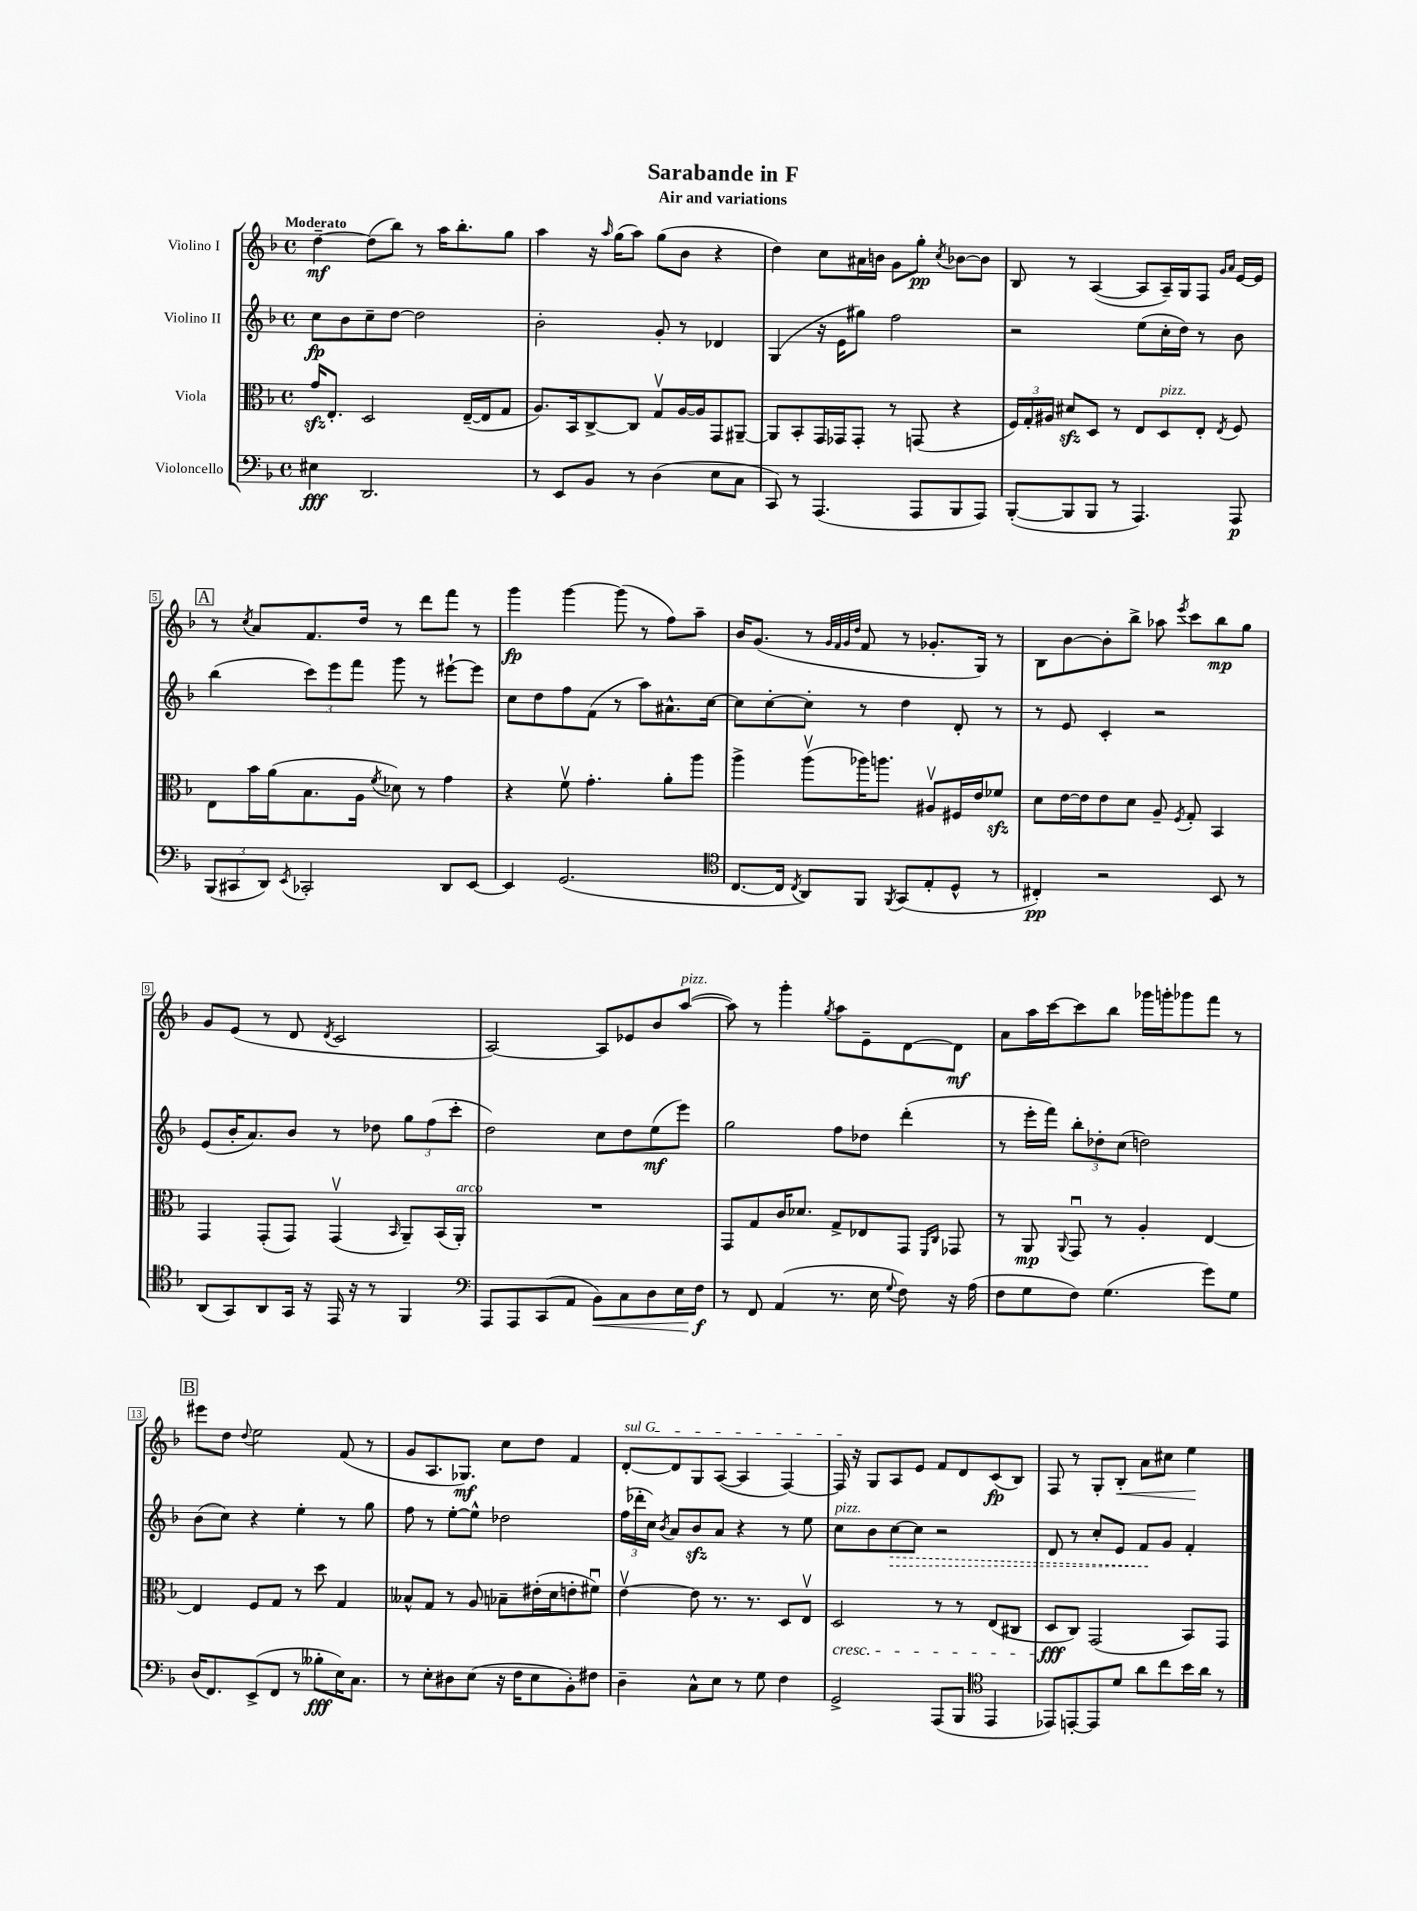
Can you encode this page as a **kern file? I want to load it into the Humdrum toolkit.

**kern	**kern	**kern	**kern
*staff4	*staff3	*staff2	*staff1
*clefF4	*clefC3	*clefG2	*clefG2
*k[b-]	*k[b-]	*k[b-]	*k[b-]
*M4/4	*M4/4	*M4/4	*M4/4
*met(c)	*met(c)	*met(c)	*met(c)
4E#	16g	8cc	[4dd~
.	8.E'	.	.
.	.	8b-	.
2.DD	2D	8cc~	(8dd]
.	.	[8dd	8bb-)
.	.	2dd]	8r
.	.	.	16aa
.	.	.	8.bb-'
.	([16E~	.	.
.	16E]	.	.
.	8G	.	8gg
=	=	=	=
8r	8.A)	2b-'	4aa
8EE	.	.	.
.	16BB-	.	.
8BB-	[8C^	.	16r
.	.	.	16qqaa
.	.	.	(16gg
8r	8C]	.	8aa)
(4D	8Gv	8g'	(8gg
.	[16A	8r	8b-
.	16A]	.	.
8E	8GG	4d-	4r
8C	[8AA#~	.	.
=	=	=	=
8CC)	8AA#]	(4G	4dd)
8r	8BB-'	.	.
(4.AAA	16GG	16r	8cc
.	16GG-	16e	.
.	8GG-'	8gg#)	16a#
.	.	.	16b
.	8r	2ff	8g
8AAA	(8GG	.	8gg'
.	.	.	8qcc
8BBB-	4r	.	[8b-
8AAA)	.	.	8b-]
=	=	=	=
([8BBB-'	24F)	2r	8B-
.	24G'	.	.
.	24A#	.	.
8BBB-]	8d#	.	8r
8BBB-	8D	.	([4A
8r	8r	.	.
4.AAA)	8E	(8ee	8A]
.	8D	16cc'	16A~)
.	.	16dd)	16G
.	8E'	8r	8F
.	.	.	16qqg
.	8qE	.	16qqa
8AAA	8F	8b-	[16e
.	.	.	16e]
=	=	=	=
(12BBB-	8E	(4bb-	8r
12CC#	.	.	.
.	.	.	8qcc
.	16b-	.	8a
12DD)	.	.	.
.	(16a	.	.
8qEE	.	.	.
2CC-'	8.B-	12ccc)	8.f
.	.	12eee	.
.	.	12fff	.
.	16A	.	16dd
.	8qf	.	.
.	8d-)	8ggg	8r
.	8r	8r	8ddd
8DD	4g	[8eee#`	8fff
[8EE	.	8eee#]	8r
=	=	=	=
4EE]	4r	8cc	4ggg
.	.	8dd	.
(2.GG	8fv	8ff	[4ggg
.	4.g'	(8f	.
.	.	8r	(8ggg]
.	.	8aa)	8r
.	8a'	8.a#^^	8ff)
.	8aa	.	8aa~
.	.	[16cc	.
=	=	=	=
*clefC4	*	*	*
[8.C	4aa^	8cc]	16b-
.	.	.	(8.g
.	.	[8cc'	.
16C]	.	.	.
8qC	.	.	.
8AA)	(8aav	8cc']	8r
.	.	.	32qqg
.	.	.	32qqf
.	.	.	32qqg
.	.	.	32qqdd
8FF	16aa-)	8r	8f
.	8.aa	.	.
8qFF	.	.	.
(8GG	.	4dd	8r
8E'	8A#v	.	8.g-'
8D^^	16F#	8d'	.
.	16e	.	16G)
8r	8f-	8r	8r
=	=	=	=
4C#')	8d	8r	8B-
.	[16e	8e	[8b-
.	16e]	.	.
2r	8e	4c'	8b-']
.	8d	.	8bb-^
.	8A~	2r	8aa-
.	8qF	.	8qeee
.	8G'	.	8ccc
8BB-	4BB-	.	8bb-
8r	.	.	8gg
=	=	=	=
(8AA	4GG	(8e	8g
8GG)	.	16b-'	(8e
.	.	8.a)	.
8AA	(8GG'	.	8r
16GG	8GG)	8b-	8d
16r	.	.	.
.	.	.	8qd
16EE	(4GGv	8r	2c
16r	.	.	.
8r	.	8dd-	.
.	16qqBB-	.	.
4FF	8AA~)	12gg	.
.	.	(12ff	.
.	(16BB-	.	.
.	.	12ccc'	.
.	16AA')	.	.
=	=	=	=
*clefF4	*	*	*
8AAA	1r	2dd)	[2A)
8AAA	.	.	.
(8CC	.	.	.
8AA	.	.	.
8BB-)	.	8cc	8A]
8C	.	8dd	8e-
8D	.	(8ee	8b-
16E	.	8eee)	([8aa
16F	.	.	.
=	=	=	=
8r	8GG	2gg	8aa])
8FF	8G	.	8r
(4AA	16c	.	4ggg'
.	8.d-	.	.
.	.	.	8qgg
8.r	8G^	8ff	8aa
.	8E-	8dd-	8e~
16E	.	.	.
8qqG	.	.	.
8F)	8GG	(4ddd'	[8d
.	16qqFF	.	.
.	16qqC	.	.
16r	8GG-	.	8d]
(16A	.	.	.
=	=	=	=
8F	8r	8r	8a
8G	8AA	16eee'	16aa
.	.	16fff)	[16ccc
.	8qqAA	.	.
8F)	8GGu	12bb-'	8ccc]
.	.	12dd-'	.
(4.G	8r	.	8bb-
.	.	(12cc	.
.	4A'	2dd)	16ggg-
.	.	.	16ggg'
.	.	.	8ggg-
8g)	[4E	.	8fff
8G	.	.	8r
=	=	=	=
(16D	4E]	(8b-	8eee#
8.FF)	.	.	.
.	.	8cc)	8dd
.	.	.	8qqdd
(8EE^	8F	4r	2ee
8FF	8G	.	.
8r	8r	4ee'	.
8B--'	8dd	.	.
16E)	4G	8r	(8f
8.C	.	.	.
.	.	8gg	8r
=	=	=	=
8r	8B--^^	8ff	8g
8E'	8G	8r	8.A
8D#	8r	[8ee'	.
.	.	.	8.G-)
(8E	8A	8ee^^]	.
16r	8B-~	2dd-	8cc
16F	.	.	.
8E	(16e#'	.	8dd
.	16d	.	.
8BB-')	8e'	.	4f
8F#	8f#u)	.	.
=	=	=	=
4D~	[4ev	(24ff	[8d'
.	.	24ddd-'	.
.	.	24cc)	.
.	.	8qb-	.
.	.	8a	8d]
8C^^	8e]	8b-	8G
8E	8.r	8a	([8A
8r	.	4r	4A]
.	8.r	.	.
8G	.	.	.
4F	8D	8r	[4F)
.	8Ev	8ee	.
=	=	=	=
2GG^	2D	8cc	16F]
.	.	.	16r
.	.	8b-	8G
.	.	[8cc	8A
.	.	8cc]	8e
(8AAA	8r	2r	8f
8BBB-	8r	.	8d
*clefC4	*	*	*
4EE	(8E	.	(8c
.	8C#	.	8B-)
=	=	=	=
8EE-)	8D	8d	8F
[8EE'	8C)	8r	8r
8EE]	(2GG	8cc'	8G'
8d	.	8e	8B-'
8a	.	8f	8a
8cc	.	8g	8cc#
16b-	8BB-)	4f'	4ee
16a	.	.	.
8r	8GG	.	.
==	==	==	==
*-	*-	*-	*-
